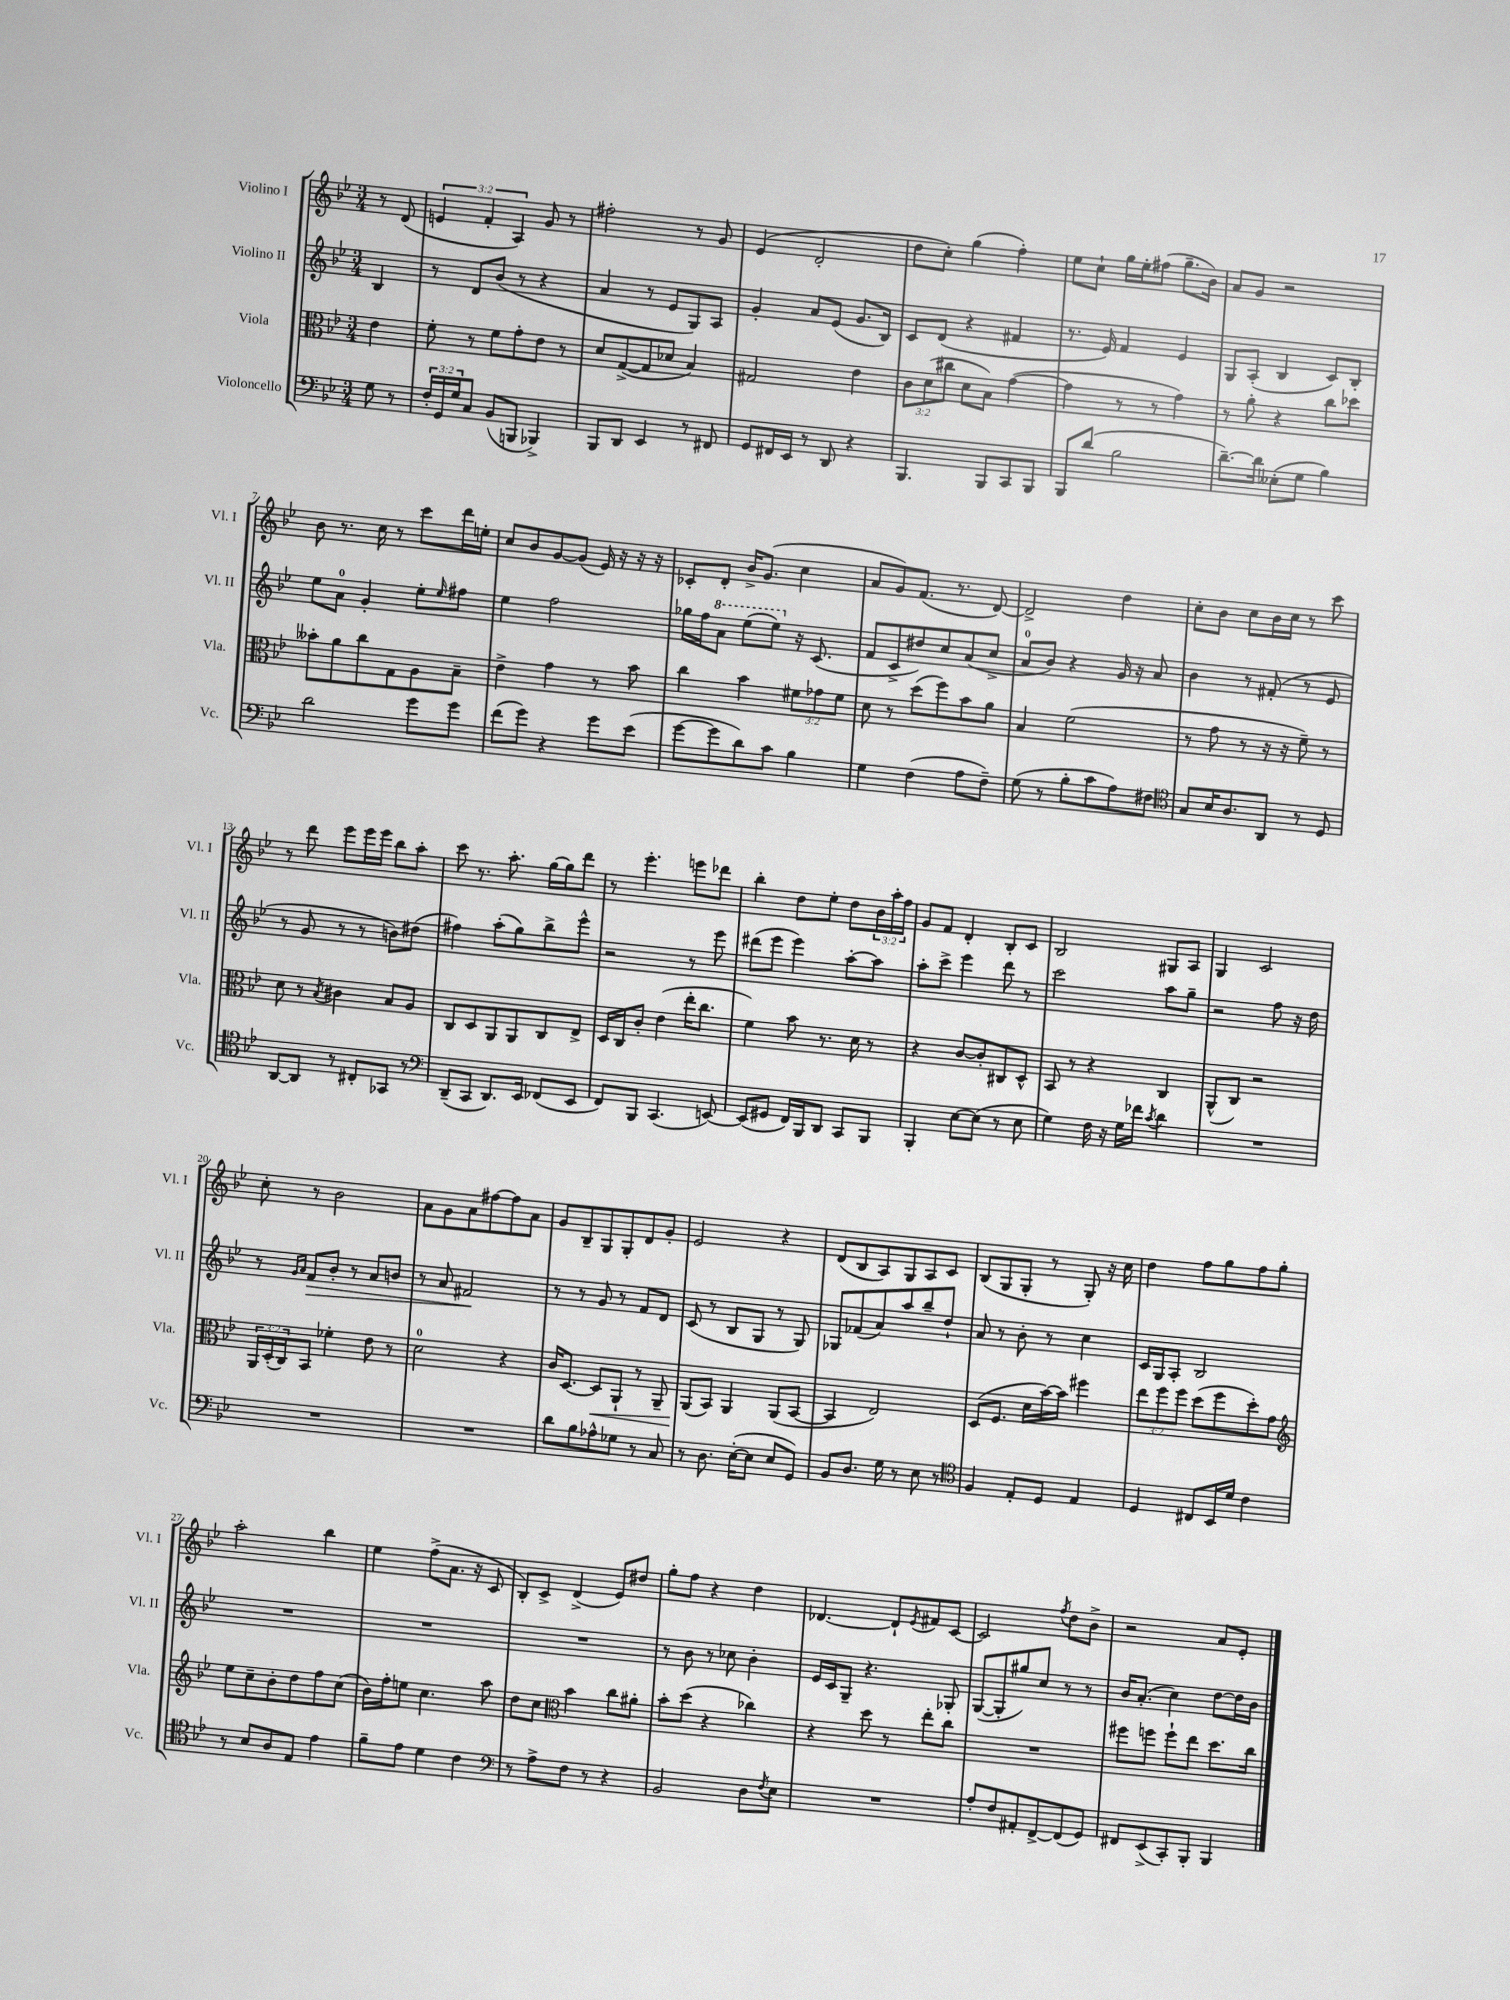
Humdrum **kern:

**kern	**kern	**dynam	**kern	**dynam	**kern
*part4	*part3	*part3	*part2	*part2	*part1
*staff4	*staff3	*staff3	*staff2	*staff2	*staff1
*I"Violoncello	*I"Viola	*	*I"Violino II	*	*I"Violino I
*I'Vc.	*I'Vla.	*	*I'Vl. II	*	*I'Vl. I
*clefF4	*clefC3	*	*clefG2	*	*clefG2
*k[b-e-]	*k[b-e-]	*	*k[b-e-]	*	*k[b-e-]
*M3/4	*M3/4	*	*M3/4	*	*M3/4
=	=	=	=	=	=
8G\	4e-\	.	4B-/	.	8r
8r	.	.	.	.	(8d/
=1	=1	=1	=1	=1	=1
24F'/LL	8f'\	.	8r	.	6en/
24GG/	.	.	.	.	.
24G/J	.	.	.	.	.
8C/J	8r	.	8d/L	.	.
.	.	.	.	.	6f'/
(8BB-/L	8f\L	.	(8b-/J	.	.
.	.	.	.	.	6A/)
8BBBn/J	8g'\	.	8r	.	.
4BBB-X^/)	8e-\J	.	4r	.	8g/
.	8r	.	.	.	8r
=2	=2	=2	=2	=2	=2
8BBB-/L	8d/L	.	4a/	.	2ff#X'\
8DD/J	([8G^/	.	.	.	.
4EE-/	8G/]	.	8r	.	.
.	8d-X/J	.	8e-/L	.	.
8r	4B-/)	.	8G/)	.	8r
8FF#X/	.	.	8A/J	.	8g/
=3	=3	=3	=3	=3	=3
8GG/L	2G#X/	.	4g'/	.	(4e-/
16FF#X/L	.	.	.	.	.
16EE-/JJ	.	.	.	.	.
8r	.	.	8a/L	.	2d'/
8DD/	.	.	(8e-/J	.	.
4r	4e-\	.	8.g/L	.	.
.	.	.	16B-/Jk)	.	.
=4	=4	=4	=4	=4	=4
4.BBB-/	12c\L	.	8c/L	.	8dd\L
.	(12d\	.	.	.	.
.	.	.	(8d/J	.	8cc'\J)
.	12cc#X\J	.	.	.	.
.	8d\L	.	4r	.	(4gg\
8BBB-/L	8B-\J)	.	.	.	.
8CC/	([4g\	.	4f#X/	.	4ff'\)
8BBB-/J	.	.	.	.	.
=5	=5	=5	=5	=5	=5
8BBB-/L	4g\]	.	8.r	.	8ee-\L
(8d/J	.	.	.	.	8cc`\J
.	.	.	16e-/)	.	.
2B-\	8r	.	4f/	.	16gg\LL
.	.	.	.	.	16ee-'\J
.	8r	.	.	.	(8ff#X\J
.	4g\)	.	4e-/	.	8.gg~\L
.	.	.	.	.	16b-\Jk)
=6	=6	=6	=6	=6	=6
[8.d~\L)	8r	.	8G/L	.	8a/L
.	8a'\	.	(8A'/J	.	8g/J
16d\Jk]	.	.	.	.	.
(8E--X'\L	4r	.	4B-/	.	2r
8G\J	.	.	.	.	.
4B-\)	8cc\L	.	8c/L)	.	.
.	8dd-X\J	.	8B-'/J	.	.
!!LO:LB:g=z
=7	=7	=7	=7	=7	=7
2d\	8b--X'\L	.	8ee-\L	.	8b-\
.	8a\	.	8a\J	.	8.r
.	8cc\	.	4g'/	.	.
.	.	.	.	.	16cc\
.	8G\	.	.	.	8r
8g\L	8A\	.	8ee-'\L	.	8ccc\L
.	.	.	16qqee-/	.	.
8g\J	8B-~\J	.	8ff#X\J	.	16ddd\L
.	.	.	.	.	16een'\JJ
=8	=8	=8	=8	=8	=8
(8f\L	4e-^\	.	4ee-\	.	8cc/L
8g\J)	.	.	.	.	8b-/
4r	4g\	.	2ff\	.	[8g/
.	.	.	.	.	(8g/J]
8g\L	8r	.	.	.	16e-/)
.	.	.	.	.	16r
(8e-\J	8b-\	.	.	.	16r
.	.	.	.	.	16r
=9	=9	=9	=9	=9	=9
[8g\L	4cc\	.	16gg-X\LL	.	8c-X'/L
.	.	.	16ff\J	.	.
*	*	*	*8va	*	*
8g\]	.	.	8aa\J	.	8d'/J
8d\)	4b-\	.	(8eee-\L	.	16b-^/KL
.	.	.	.	.	(8.g/J
8c\J	.	.	8eee-\J)	.	.
*	*	*	*X8va	*	*
4B-\	12f#X\L	.	16r	.	4cc\
.	.	.	(8.c/	.	.
.	12g-X\	.	.	.	.
.	12f#\J	.	.	.	.
=10	=10	=10	=10	=10	=10
4G\	8d\	.	8f/L	.	8a/L
.	8r	.	8c^/	.	8g/)
(4F\	(8dd\L	.	8dd#X/)	.	(8.f/J
.	8ff\)	.	8cc/	.	.
.	.	.	.	.	8.r
8A\L	8b-\	.	(8a/	.	.
8F~\J)	8a\J	.	8cc^/J	.	[8d/)
=11	=11	=11	=11	=11	=11
(8G\	4B-/	.	8a/L	.	2d^/]
8r	.	.	8b-/J)	.	.
8B-'\L	(2f\	.	4r	.	.
8c\	.	.	.	.	.
8A\)	.	.	16g/	.	4dd\
.	.	.	16r	.	.
8F#X\J	.	.	8a/	.	.
=12	=12	=12	=12	=12	=12
*clefC4	*	*	*	*	*
8G/L	8r	.	4b-\	.	8cc'\L
16B-/K	8g\	.	.	.	8b-\J
8.A/	.	.	.	.	.
.	8r	.	8r	.	8cc\L
8AA/J	16r	.	(8f#X'/	.	16b-\L
.	16r	.	.	.	16cc\JJ
8r	8f~\)	.	8r	.	8r
8D/	8r	.	8e-/	.	8ccc\
!!LO:LB:g=z
=13	=13	=13	=13	=13	=13
[8AA/L	8d\	.	8r	.	8r
8AA/J]	8r	.	8g/	.	8ddd\
.	8qB-/	.	.	.	.
8r	4c#X\	.	8r	.	8eee-\L
8C#X'/L	.	.	8r	.	16eee-\L
.	.	.	.	.	16eee-\JJ
8GG-X/J	8B-/L	.	8bn\L)	.	8bb-\L
8r	8A/J	.	(8dd#X\J	.	8aa'\J
=14	=14	=14	=14	=14	=14
*clefF4	*	*	*	*	*
(8DD~/L	8C/L	.	4ff#X\)	.	8ccc\
8CC/J	8D/	.	.	.	8.r
8.DD/L)	8AA/	.	(8aa'\L	.	.
.	.	.	.	.	8.aa'\
.	8AA/	.	8gg\)	.	.
16EE-/Jk	.	.	.	.	.
(8FF-X/L	8C/	.	8bb-^\	.	[16gg\LL
.	.	.	.	.	16gg\J]
8EE-/J	8E-^/J	.	8eee-^^\J	.	8ddd\J
=15	=15	=15	=15	=15	=15
8FF/L)	16D/LL	.	2r	.	8r
.	16C/J	.	.	.	.
8BBB-/J	8c'/J	.	.	.	4.eee-'\
(4.CC/	(4e-\	.	.	.	.
.	16ee-'\KL	.	8r	.	8eeen\L
.	8.cc\J	.	.	.	.
[8EEn/)	.	.	8eee-\	.	8ddd-X\J
=16	=16	=16	=16	=16	=16
(8EE/L]	4f\)	.	(8ddd#X\L	.	4bb-'\
8GG#X/J	.	.	8eee-\J	.	.
16FF/LL)	8b-\	.	4eee-\)	.	8dd\L
16BBB-/J	.	.	.	.	.
8DD/J	8.r	.	.	.	8ee-'\J
8CC/L	.	.	[8aa'\L	.	8dd\L
.	16d\	.	.	.	.
8BBB-/J	8r	.	8aa\J]	.	24b-\L
.	.	.	.	.	24aa'\
.	.	.	.	.	24ff\JJ
=17	=17	=17	=17	=17	=17
4BBB-'/	4r	.	8aa'\L	.	8g/L
.	.	.	8ccc^\J	.	8f/J
[8E-\L	[8c/L	.	4eee-\	.	4d'/
(8E-\J]	8c'/]	.	.	.	.
8r	8C#X/	.	8ddd\	.	8B-'/L
8E-\	8D^^/J	.	8r	.	8c/J
=18	=18	=18	=18	=18	=18
4G\)	8BB-/	.	2ccc\	.	2B-/
.	8r	.	.	.	.
16F\	4r	.	.	.	.
16r	.	.	.	.	.
16G\LL	.	.	.	.	.
16f-X\JJ	.	.	.	.	.
8qc/	.	.	.	.	.
4d\	4C/	.	8aa\L	.	8G#X/L
.	.	.	8gg~\J	.	8A/J
=19	=19	=19	=19	=19	=19
2.r	(8AA^^/L	.	2r	.	4G/
.	8C/J)	.	.	.	.
.	2r	.	.	.	2c/
.	.	.	8ff\	.	.
.	.	.	16r	.	.
.	.	.	16dd\	.	.
!!LO:LB:g=z
=20	=20	=20	=20	=20	=20
2.r	24AA/LL	.	8r	.	8cc'\
.	(24D'/	.	.	.	.
.	24C/J)	.	.	.	.
.	.	.	16qqg/LL	.	.
.	.	.	16qqa/JJ	.	.
!	!	!	!	!LO:HP:b	!
.	8BB-/J	.	8f/L	>	8r
.	4f-X'\	.	8b-'/J	.	2b-\
.	.	.	8r	.	.
.	8e-\	.	8a/L	.	.
.	8r	.	8bn/J	.	.
=21	=21	=21	=21	=21	=21
2.r	2d\	.	8r	.	8a\L
.	.	.	8a/	.	8g\
.	.	.	2f#X/	.	8a\
.	.	.	.	.	[8ff#X\
.	4r	.	.	.	8ff#\]
.	.	.	.	.	8a\J
.	.	.	.	]	.
=22	=22	=22	=22	=22	=22
8d\L	16c/KL	.	8r	.	8g/L
.	[8.D/J	.	.	.	.
8B-\	.	.	8r	.	8B-~/
!	!	!LO:HP:b	!	!	!
8A-X^^\	8D/L]	<	8g/	.	8G/
8G-X\J	8AA`/J	.	8r	.	8G'/
8r	8r	.	8f/L	.	8d/
8C/	8AA~/	.	8d/J	.	8g'/J
=23	=23	=23	=23	=23	=23
8r	(8AA/L	.	(8c/	.	2e-/
8.D\	8BB-/J)	[	8r	.	.
.	4AA/	.	8B-/L	.	.
([16E-'\KL	.	.	.	.	.
8E-\J]	.	.	8G/J	.	.
8E-/L	(8AA/L	.	8r	.	4r
8GG/J)	[8BB-/J	.	8G/)	.	.
=24	=24	=24	=24	=24	=24
8BB-/L	4BB-/]	.	8G-X/L	.	(8d/L
8.D/J	.	.	(8f-X/	.	8B-/
.	2E-/)	.	8a/)	.	8A/)
16G\	.	.	.	.	.
8r	.	.	8aa/	.	8G/
8E-\	.	.	8bb-~/	.	8A/
8r	.	.	8dd`/J	.	8c/J
=25	=25	=25	=25	=25	=25
*clefC4	*	*	*	*	*
4F/	(8D/L	.	8a/	.	(8B-/L
.	8.F/J	.	8r	.	8G/
8E-'/L	.	.	8b-'\	.	8G'/J
.	16d\LL	.	.	.	.
8D/J	[16b-\)	.	8r	.	8r
.	16b-\JJ]	.	.	.	.
4E-/	4ff#X\	.	4cc\	.	8G'/)
.	.	.	.	.	16r
.	.	.	.	.	16cc\
=26	=26	=26	=26	=26	=26
4D/	12ee-\L	.	16c/LL	.	4dd\
.	.	.	16G/J	.	.
.	12ff\	.	.	.	.
.	.	.	8A'/J	.	.
.	12ff\J	.	.	.	.
8C#X/L	(8dd\L	.	2B-/	.	8ff\L
16BB-/L	8ff\	.	.	.	8gg\
16d/JJ	.	.	.	.	.
4c\	8dd'\)	.	.	.	8ff\
.	8g\J	.	.	.	8gg'\J
!!LO:LB:g=z
=27	=27	=27	=27	=27	=27
*	*clefG2	*	*	*	*
8r	8ee-\L	.	2.r	.	2aa'\
8B-/L	8cc~\	.	.	.	.
8A/	8b-'\	.	.	.	.
8E-/J	8dd\	.	.	.	.
4e-\	8ff\	.	.	.	4bb-\
.	(8cc\J	.	.	.	.
=28	=28	=28	=28	=28	=28
8f~\L	16b-\LL)	.	2.r	.	4ee-\
.	16ff'\J	.	.	.	.
8e-\J	8een\J	.	.	.	.
4d\	4.cc\	.	.	.	(8ff^\L
.	.	.	.	.	8.a\J
4c\	.	.	.	.	.
.	.	.	.	.	16r
.	8aa\	.	.	.	8c/
=29	=29	=29	=29	=29	=29
*clefF4	*	*	*	*	*
8r	8dd\L	.	2.r	.	8B-'/L)
8A^\L	8cc\J	.	.	.	8c^/J
*	*clefC3	*	*	*	*
8F\J	4b-\	.	.	.	(4d^/
8r	.	.	.	.	.
4r	8cc\L	.	.	.	8e-/L)
.	8a#X'\J	.	.	.	8dd#X/J
=30	=30	=30	=30	=30	=30
2BB-/	8b-'\L	.	8r	.	8gg'\L
.	(8dd\J	.	8b-\	.	8ff\J
.	4r	.	8r	.	4r
.	.	.	8cc-X\	.	.
8D\L	4cc-X\)	.	4b-'\	.	4dd\
8qF/	.	.	.	.	.
8E-\J	.	.	.	.	.
=31	=31	=31	=31	=31	=31
2.r	4r	.	16e-/LL	.	[4.d-X/
.	.	.	16c/J	.	.
.	.	.	8G~/J	.	.
.	8dd\	.	4.r	.	.
.	8r	.	.	.	8d-`/L]
.	.	.	.	.	8qe-/
.	8ee-'\L	.	.	.	8f#X/
.	8cc\J	.	8G-X'/	.	[8c/J
=32	=32	=32	=32	=32	=32
8A'/L	2.r	.	([8G/L	.	2c/]
8F/	.	.	8G'/]	.	.
8AA#X'/	.	.	8gg#X/)	.	.
[8FF^/	.	.	8cc/J	.	.
.	.	.	.	.	8qff/
(8FF/]	.	.	8r	.	8dd\L
8GG/J)	.	.	8r	.	8b-^\J
=33	=33	=33	=33	=33	=33
8FF#X/L	8ff#X\L	.	16b-/KL	.	2r
.	.	.	(8.a'/J	.	.
(8EE-^/	8ffn\J	.	.	.	.
8CC'/)	8ff`\L	.	4cc\)	.	.
8BBB-'/J	8ee-\J	.	.	.	.
4BBB-/	8.dd\L	.	[8dd\L	.	8a/L
.	.	.	16dd\L]	.	8e-'/J
.	16cc\Jk	.	16b-\JJ	.	.
==	==	==	==	==	==
*-	*-	*-	*-	*-	*-
